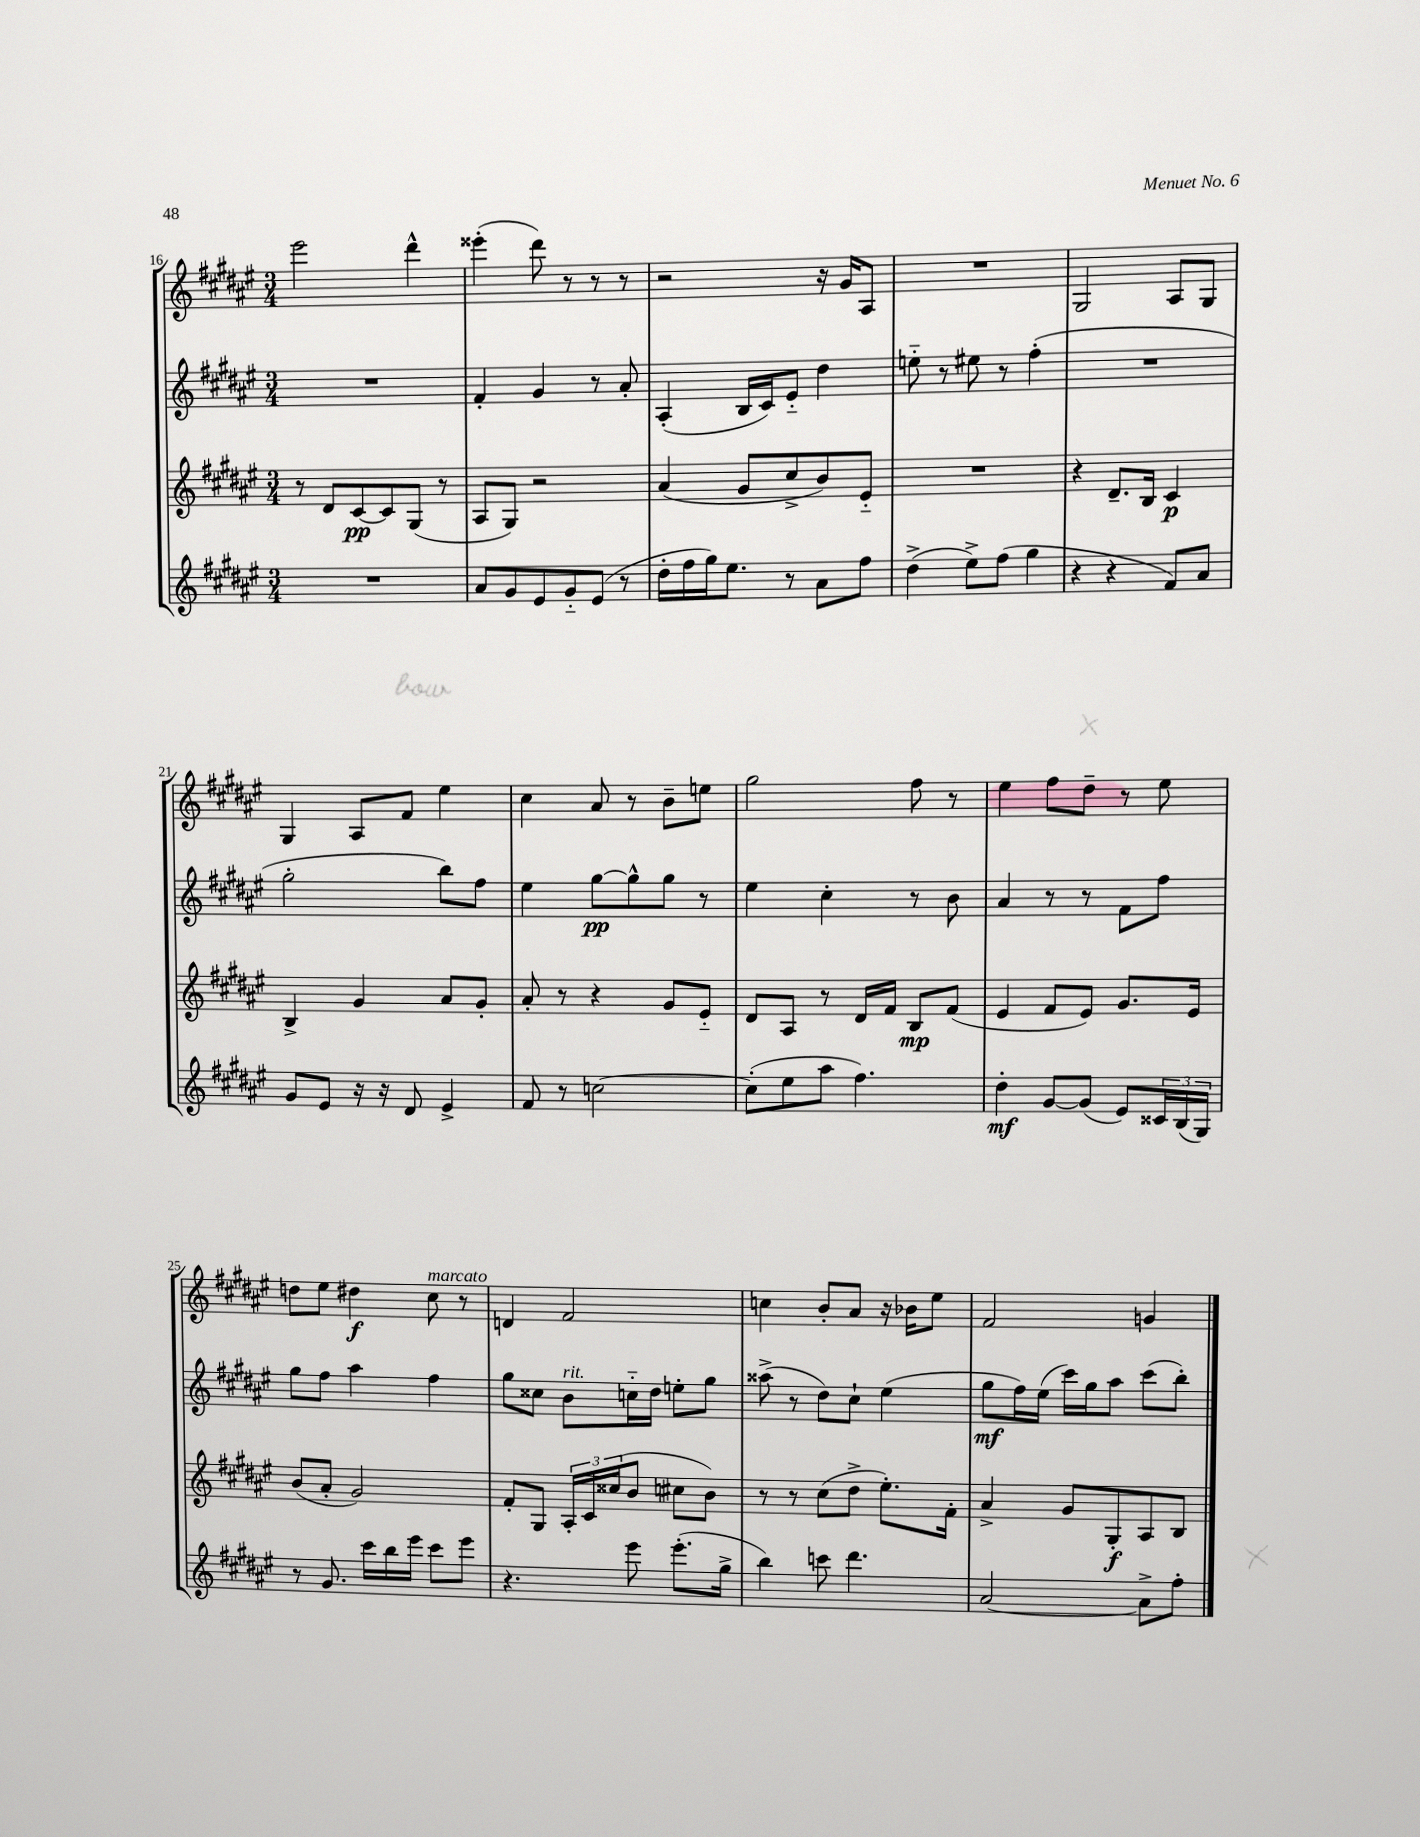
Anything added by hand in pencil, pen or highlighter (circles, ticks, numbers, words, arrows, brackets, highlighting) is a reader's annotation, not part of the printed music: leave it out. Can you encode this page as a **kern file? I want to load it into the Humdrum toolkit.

**kern	**kern	**kern	**kern
*staff4	*staff3	*staff2	*staff1
*clefG2	*clefG2	*clefG2	*clefG2
*k[f#c#g#d#a#e#]	*k[f#c#g#d#a#e#]	*k[f#c#g#d#a#e#]	*k[f#c#g#d#a#e#]
*M3/4	*M3/4	*M3/4	*M3/4
2.r	8r	2.r	2eee#
.	8d#	.	.
.	[8c#	.	.
.	8c#]	.	.
.	(8G#	.	4ddd#^^
.	8r	.	.
=	=	=	=
8a#	8A#	4f#'	(4eee##'
8g#	8G#)	.	.
8e#	2r	4g#	8ddd#)
8g#'~	.	.	8r
(8e#	.	8r	8r
8r	.	8a#'	8r
=	=	=	=
16dd#'	(4a#	(4A#'	2r
16ff#	.	.	.
16gg#)	.	.	.
8.ee#	.	.	.
.	8g#	16B	.
.	.	16c#)	.
8r	8cc#^	8e#'~	.
8a#	8b)	4dd#	16r
.	.	.	16g#
8ff#	8e#'~	.	8A#
=	=	=	=
(4dd#^	2.r	8ee'~	2.r
.	.	8r	.
8ee#^)	.	8ee#	.
(8ff#	.	8r	.
4gg#	.	(4ff#'	.
=	=	=	=
4r	4r	2.r	2G#
4r	8.d#~	.	.
.	16B	.	.
8f#)	4c#	.	8A#
8a#	.	.	8G#
=	=	=	=
8g#	4B^	2gg#'	4G#
8e#	.	.	.
16r	4g#	.	8A#
16r	.	.	.
8d#	.	.	8f#
4e#^	8a#	8bb)	4ee#
.	8g#'	8ff#	.
=	=	=	=
8f#	8a#'	4ee#	4cc#
8r	8r	.	.
[2cc	4r	[8gg#	8a#
.	.	8gg#^^]	8r
.	8g#	8gg#	8b~
.	8e#'~	8r	8ee
=	=	=	=
(8cc']	8d#	4ee#	2gg#
8ee#	8A#	.	.
8aa#	8r	4cc#'	.
4.ff#)	16d#	.	.
.	16f#	.	.
.	8B	8r	8ff#
.	(8f#	8b	8r
=	=	=	=
4dd#'	4e#	4a#	4ee#
[8g#	8f#	8r	8ff#
(8g#]	8e#)	8r	8dd#~
8e#)	8.g#	8f#	8r
24c##	.	8ff#	8ee#
(24B	.	.	.
.	16e#	.	.
24G#)	.	.	.
=	=	=	=
8r	(8b	8gg#	8dd
8.g#	8a#'	8ff#	8ee#
.	2g#)	4aa#	4dd#
16ccc#	.	.	.
16bb	.	.	.
16eee#	.	.	.
8ccc#	.	4ff#	8cc#
8eee#	.	.	8r
=	=	=	=
4.r	8f#'	8gg#	4d
.	8G#	8cc##	.
.	24A#'	8b	2f#
.	24c#	.	.
.	(24cc##	.	.
8eee#	8b	16cc'~	.
.	.	16dd#	.
(8.eee#'	8cc#	8ee'	.
.	8b)	8gg#	.
16gg#^	.	.	.
=	=	=	=
4bb)	8r	(8aa##^	4cc
.	8r	8r	.
8ccc	(8cc#	8dd#)	8b'
4.ddd#	8dd#^	8cc#`	8a#
.	8.ee#')	(4ee#	16r
.	.	.	16b-
.	.	.	8ee#
.	16f#'	.	.
=	=	=	=
[2a#	4a#^	8gg#	2f#
.	.	16ff#)	.
.	.	(16ee#	.
.	8g#	16ccc#)	.
.	.	16gg#	.
.	8G#'	8aa#	.
8a#^]	8A#	(8ccc#	4g
8ff#'	8B	8bb')	.
==	==	==	==
*-	*-	*-	*-
